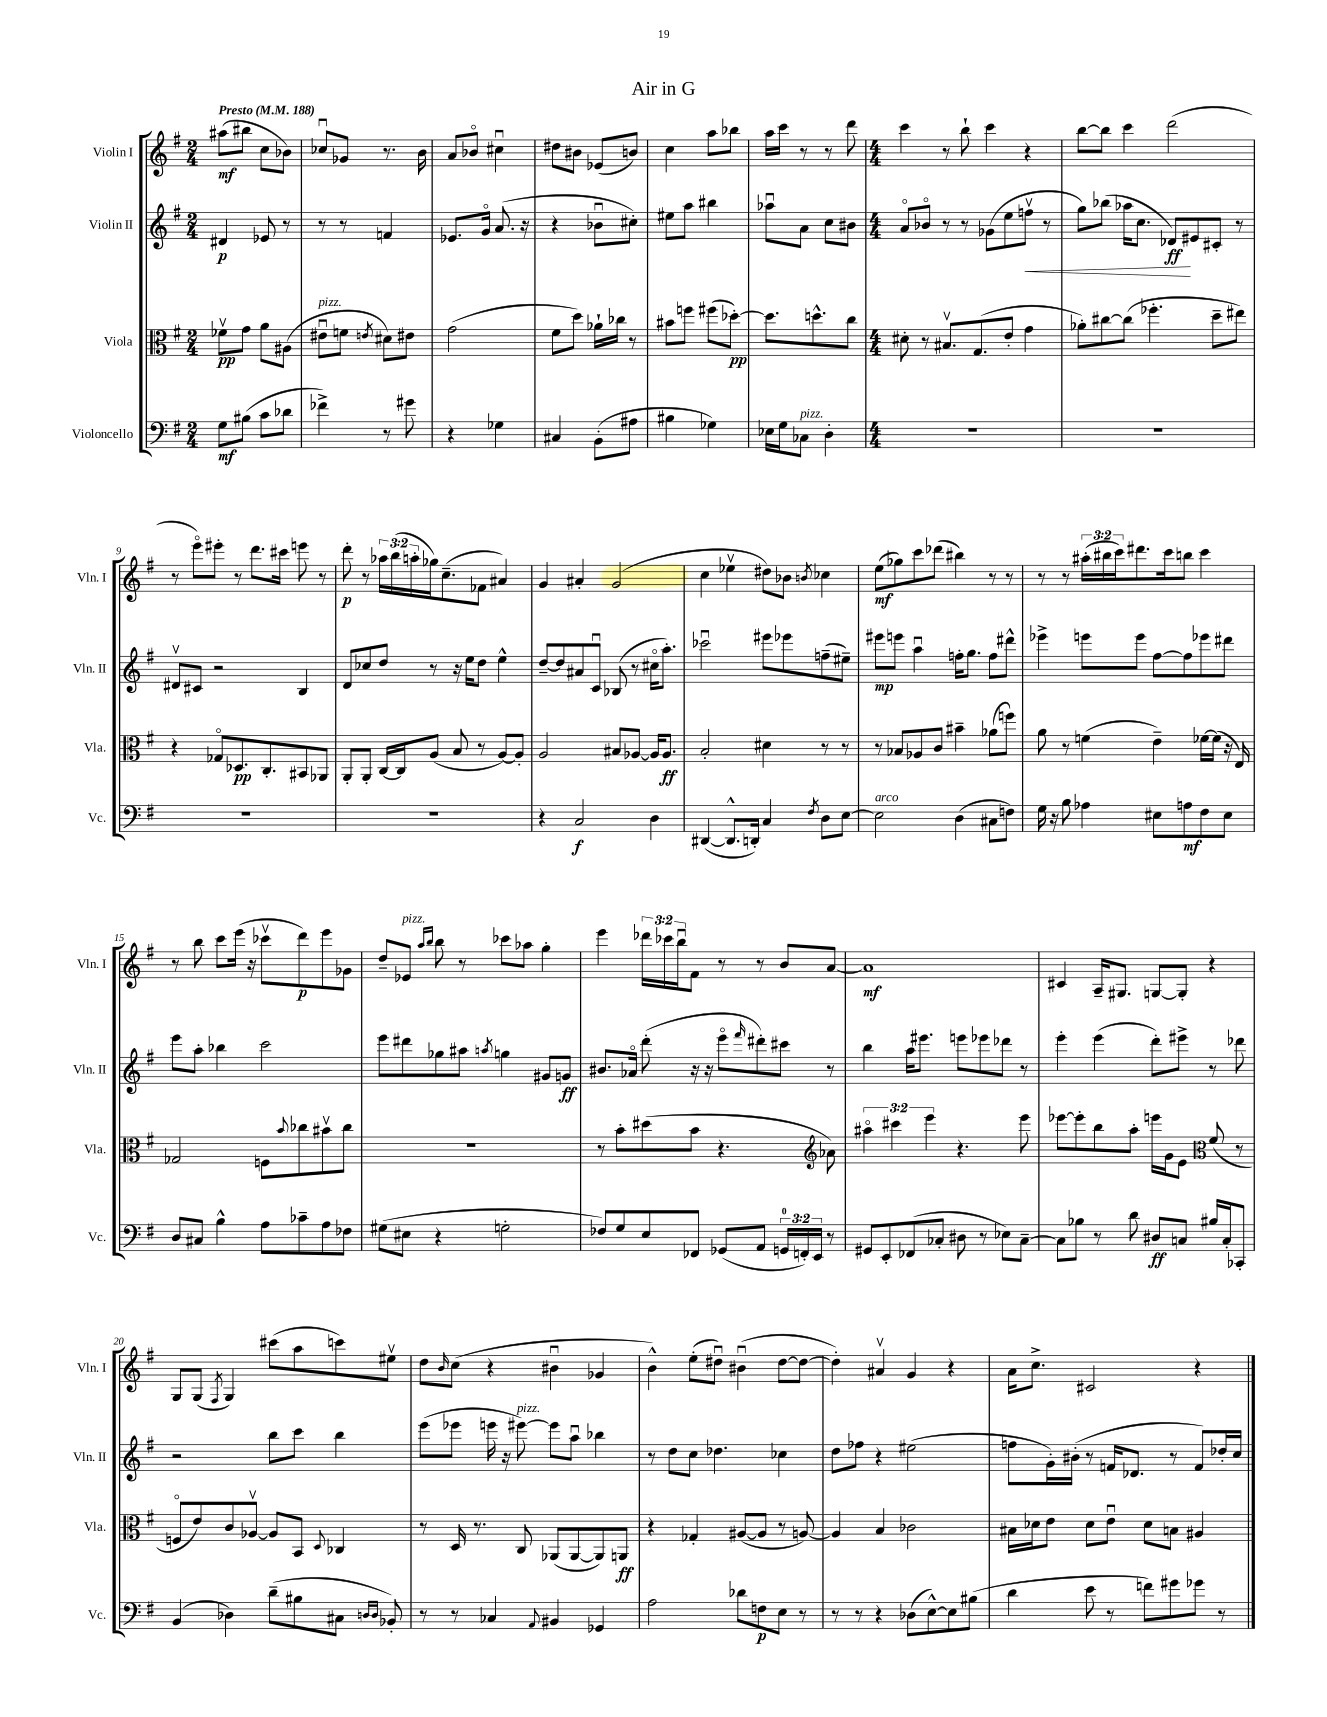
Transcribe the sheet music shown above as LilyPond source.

\header { title = "Air in G" }
<<
\new StaffGroup <<
\new Staff = "s0" \with { instrumentName = "Violin I" shortInstrumentName = "Vln. I" } {
    \clef treble \key g \major \numericTimeSignature \time 2/4 \override Staff.TupletNumber.text = #tuplet-number::calc-fraction-text \tempo "Presto" 4 = 188
    ais''8\mf( bis''8 c''8 bes'8) |
    ces''8\downbow ges'8 r8. b'16 |
    a'8 bes'8\flageolet cis''4\downbow |
    dis''8 bis'8 ees'8( b'8) |
    c''4 a''8 bes''8 |
    a''16 c'''16 r8 r8 d'''8 |
    \numericTimeSignature \time 4/4 c'''4 r8 b''8-! c'''4 r4 |
    b''8~ b''8 c'''4 d'''2( |
    r8 e'''8\flageolet) eis'''8-. r8 d'''8. cis'''16 e'''8 r8 |
    d'''8-.\p r8 \tuplet 3/2 { aes''16 b''16( a''16-. } ges''16) c''8.--( fes'8 ais'4) |
    g'4 ais'4-. g'2( |
    c''4 ees''4\upbow dis''8) bes'8 \acciaccatura { b'8 } ces''4 |
    e''8\mf( ges''8) c'''8 des'''8( bis''4) r8 r8 |
    r8 r8 \tuplet 3/2 { ais''16-.( bis''16 c'''16) } dis'''8. c'''16 b''8 c'''4 |
    r8 b''8 c'''8 e'''16( r16 ces'''8\upbow d'''8\p) e'''8 ges'8 |
    d''8-- ees'8^\markup { \italic "pizz." } \grace { a''16 b''16 } b''8 r8 ces'''8 aes''8 g''4-. |
    e'''4 \tuplet 3/2 { des'''16 ces'''16 b''16\downbow } fis'8 r8 r8 b'8 a'8~ |
    a'1\mf |
    cis'4 a16-- gis8. g8~ g8-. r4 |
    g8 g8( \acciaccatura { fis8 } g4) cis'''8( a''8 c'''8) eis''8\upbow |
    d''8 \grace { b'16 } c''8( r4 bis'4\downbow ges'4 |
    b'4-^) e''8-.( dis''8\downbow) bis'4\downbow( dis''8~ dis''8~ |
    dis''4-.) ais'4\upbow g'4 r4 |
    a'16 c''8.-> cis'2 r4 \bar "|." |
}
\new Staff = "s1" \with { instrumentName = "Violin II" shortInstrumentName = "Vln. II" } {
    \clef treble \key g \major \numericTimeSignature \time 2/4
    dis'4\p ees'8 r8 |
    r8 r8 f'4 |
    ees'8. g'16\flageolet a'8.( r16 |
    r4 bes'8\downbow cis''8-.) |
    eis''8 a''8 bis''4 |
    aes''8\downbow a'8 c''8 bis'8 |
    \numericTimeSignature \time 4/4 a'8\flageolet bes'8\flageolet r8 r8 ges'8( e''8 f''8\upbow\< r8 |
    g''8) bes''8( aes''16 c''8. des'8\ff\!) eis'8 cis'8-. r8 |
    dis'8\upbow cis'8 r2 b4 |
    d'8 ces''8 d''8 r8 r16 e''16 d''8 e''4-^ |
    d''8~-- d''8 ais'8 c'8\downbow bes8( r8 cis''16\flageolet a''8.-.) |
    ces'''2\downbow eis'''8 ees'''8 f''8--( eis''8--) |
    eis'''8\mp e'''8 a''4\downbow f''16-. g''8. f''8 dis'''8-^ |
    ees'''4-> e'''8 e'''8 fis''8~ fis''8 ees'''8 dis'''8 |
    e'''8 a''8-. bes''4 c'''2 |
    e'''8 dis'''8 ges''8 ais''8 \acciaccatura { a''8 } g''4 gis'8 g'8\ff |
    bis'8. aes'16\flageolet d'''8-.( r16 r16 e'''8\flageolet \grace { fis'''16 } dis'''8-.) cis'''8 r8 |
    b''4 a''16 eis'''8. e'''8 ees'''8 des'''8 r8 |
    e'''4-. e'''4( d'''8-.) eis'''8-> r8 des'''8 |
    r2 b''8 c'''8 b''4 |
    e'''8( ees'''8 e'''16 r16 eis'''8~^\markup { \italic "pizz." }) eis'''8 a''8\downbow bes''4 |
    r8 d''8 c''8 des''4. ces''4 |
    d''8 fes''8 r4 eis''2( |
    f''8 g'16-.) bis'16-.( r8 f'16 des'8. r8 f'8) des''16-. c''16 \bar "|." |
}
\new Staff = "s2" \with { instrumentName = "Viola" shortInstrumentName = "Vla." } {
    \clef alto \key g \major \numericTimeSignature \time 2/4 \override Staff.TupletNumber.text = #tuplet-number::calc-fraction-text
    fes'8\upbow\pp g'8 a'8 ais8( |
    eis'8\downbow^\markup { \italic "pizz." } f'8 \acciaccatura { e'8 } dis'8) eis'8 |
    g'2( |
    fis'8 d''8) aes'16-! ces''16 r8 |
    bis'8 f''8 fis''8( des''8~-.\pp) |
    des''8. d''8.-^ c''8 |
    \numericTimeSignature \time 4/4 dis'8-. r8 bis8.\upbow g8.( e'8-. g'4 |
    aes'8-.) cis''8~ cis''8( fes''4.-. d''8-- eis''8) |
    r4 ges8\flageolet des8.\pp c8.-. bis,8 aes,8 |
    a,8-. a,8-. c16~ c16 a8( b8 r8 a8~) a8-. |
    a2 bis8 aes8~ aes16 aes8.\ff |
    b2-. dis'4 r8 r8 |
    r8 bes8 aes8 c'8 bis'4-- aes'8( f''8) |
    a'8 r8 f'4( e'4--) fes'16~ fes'16( r16 e16) |
    ges2 f8 \appoggiatura { b'8 } ces''8 bis'8\upbow ces''8 |
    r1 |
    r8 b'8-. dis''8( b'8 r4. aes'8) |
    \clef treble \tuplet 3/2 { ais''4\flageolet cis'''4 e'''4 } r4. e'''8 |
    ees'''8~ ees'''8-. b''8 a''8-. e'''16 g'16 e'8 fis'8( r8 |
    \clef alto f8\flageolet e'8) c'8 aes8~\upbow aes8 b,8 \appoggiatura { d8 } ces4 |
    r8 d16 r8. c8 aes,8( aes,8~ aes,8) a,8\ff |
    r4 ges4-. ais8~( ais8 r8 a8~) |
    a4 b4 ces'2 |
    bis16 des'16 e'8 des'8 e'8\downbow des'8 b8 ais4 \bar "|." |
}
\new Staff = "s3" \with { instrumentName = "Violoncello" shortInstrumentName = "Vc." } {
    \clef bass \key g \major \numericTimeSignature \time 2/4 \override Staff.TupletNumber.text = #tuplet-number::calc-fraction-text
    g8\mf bis8( c'8 des'8 |
    fes'4->) r8 gis'8 |
    r4 ges4 |
    cis4 b,8-.( ais8 |
    bis4 ges4) |
    ees16 g16 ces8^\markup { \italic "pizz." } d4-. |
    \numericTimeSignature \time 4/4 R1 |
    R1 |
    R1 |
    R1 |
    r4 c2\f d4 |
    dis,4~( dis,8.-^ d,16-.) c4 \acciaccatura { fis8 } d8 e8~ |
    e2^\markup { \italic "arco" } d4( cis8 f8) |
    g16 r16 b8 aes4 eis8 a8\mf fis8 eis8 |
    d8 cis8 b4-^ a8 ces'8-- a8 fes8 |
    gis8( eis8 r4 g2-. |
    fes8) g8 e8 fes,8 ges,8( a,8 \tuplet 3/2 { g,16-0 f,16-.) e,16 } r8 |
    gis,8 e,8-. fes,8( ces8-. dis8 r8 ees8) ces8~-- |
    ces8 bes8 r8 d'8 dis8\ff c8 bis16 c16-. ces,8-. |
    b,4( des4) d'8--( bis8 cis8 \grace { d16 d16 } bes,8-.) |
    r8 r8 ces4 \appoggiatura { a,8 } bis,4 ges,4 |
    a2 des'8 f8\p e8 r8 |
    r8 r8 r4 des8( e8~-^) e8 bis8( |
    d'4 e'8 r8 f'8) gis'8 ges'8 r8 \bar "|." |
}
>>
>>
